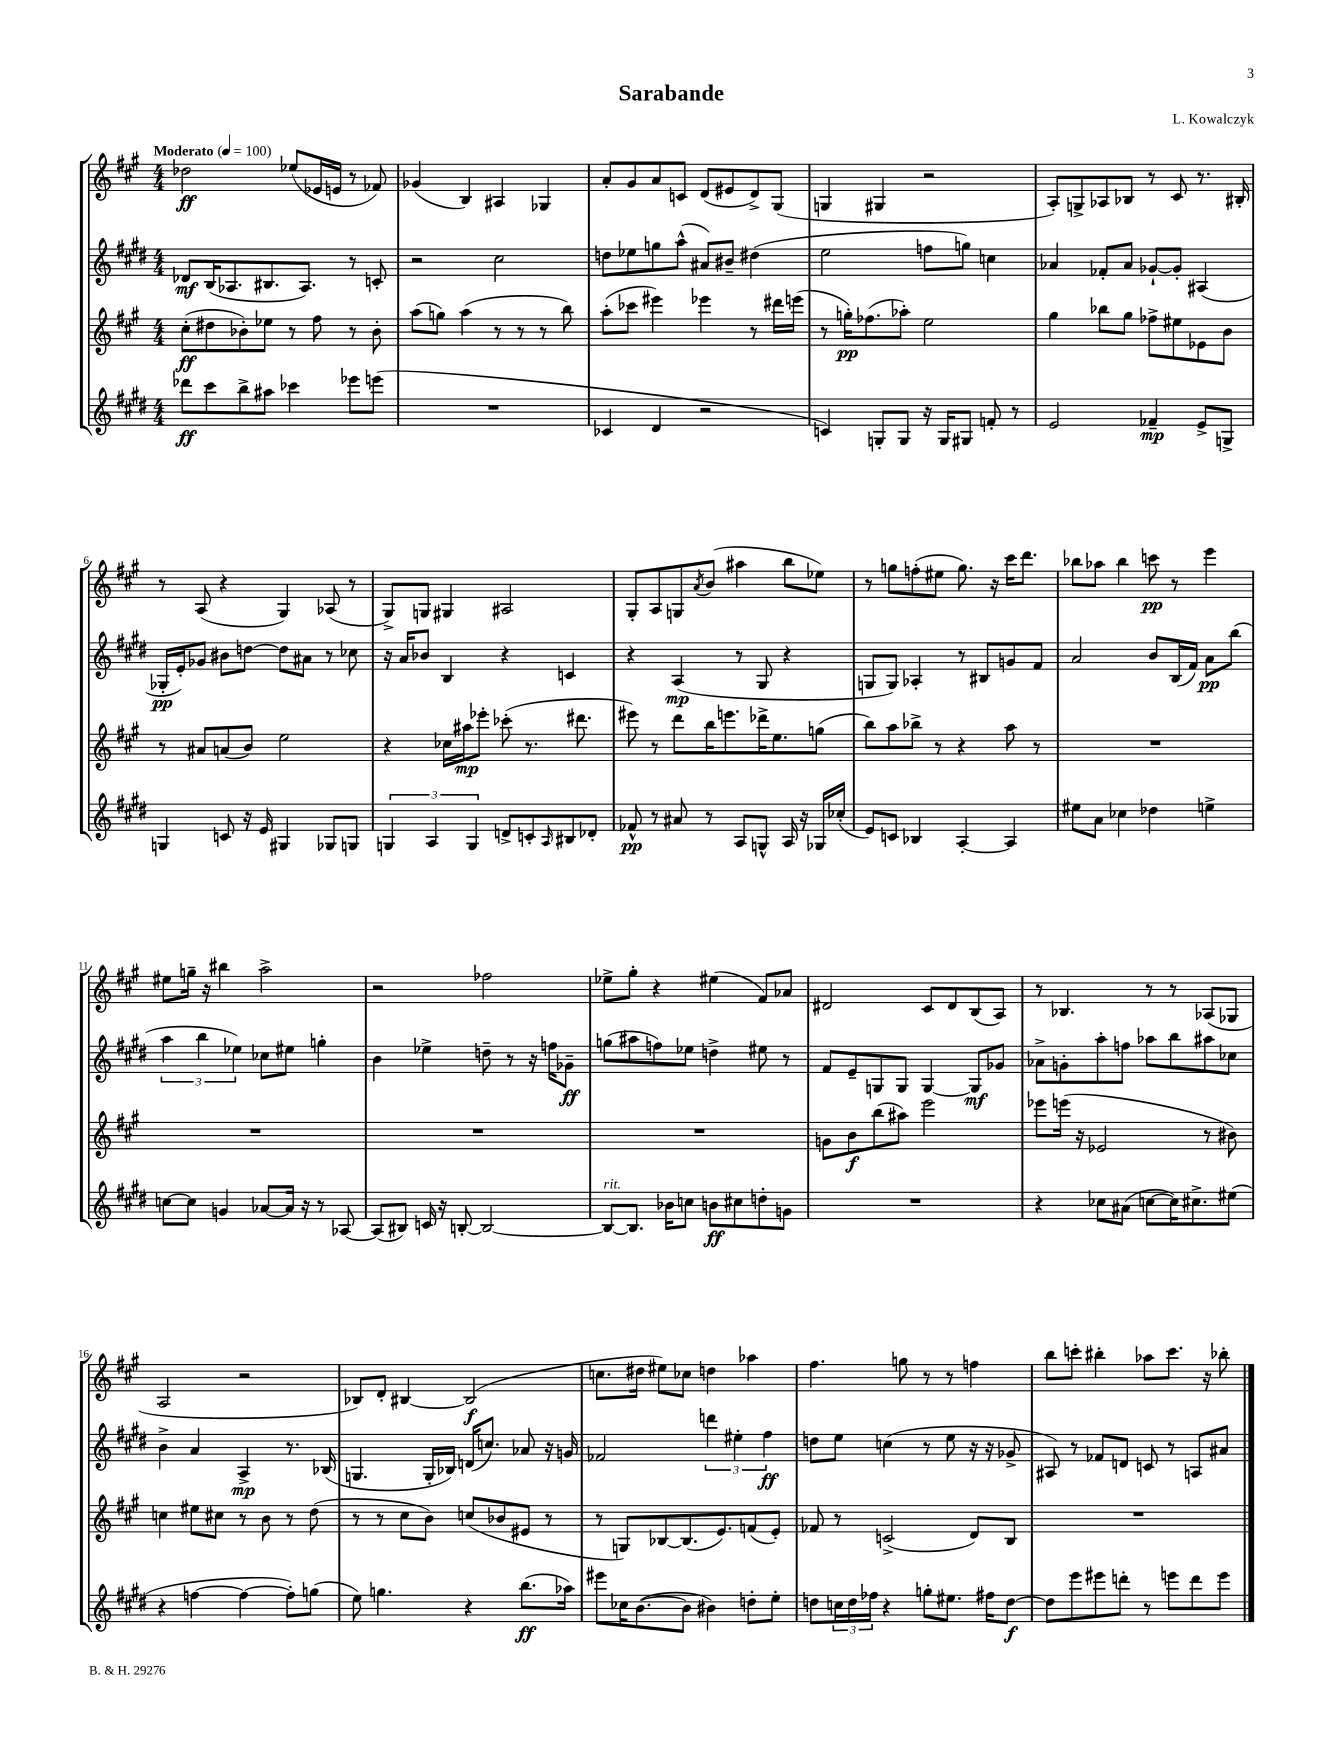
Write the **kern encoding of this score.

**kern	**kern	**kern	**kern
*staff4	*staff3	*staff2	*staff1
*clefG2	*clefG2	*clefG2	*clefG2
*k[f#c#g#d#]	*k[f#c#g#]	*k[f#c#g#d#]	*k[f#c#g#]
*M4/4	*M4/4	*M4/4	*M4/4
*MM100	*MM100	*MM100	*MM100
8ddd-	(8cc#'	8d-	2dd-
8ccc#	8dd#	(16B	.
.	.	8.A-	.
8bb^	8b-')	.	.
8aa#	8ee-	8.B#	.
4ccc-	8r	.	(8ee-
.	.	8.A-)	.
.	8ff#	.	16e-
.	.	.	16e
8eee-	8r	8r	8r
(8eee	8b-'	8c'	8f-)
=	=	=	=
1r	(8aa	2r	(4g-
.	8gg)	.	.
.	(4aa	.	4B)
.	8r	2cc#	4A#
.	8r	.	.
.	8r	.	4G-
.	8bb)	.	.
=	=	=	=
4c-	(8aa'	8dd	8a'
.	8ccc-	8ee-	8g#
4d#	4eee#)	8gg	8a
.	.	(8aa^^	8c
2r	4eee-	8a#)	(8d
.	.	8b#~	8e#
.	8r	(4dd#	8d^)
.	16ddd#	.	(8G#
.	(16eee	.	.
=	=	=	=
4c)	8r	2ee	4G
.	16gg')	.	.
.	(8.ff-	.	.
8G'	.	.	4G#
8G	8aa-')	.	.
16r	2ee	8ff	2r
16G	.	.	.
8G#	.	8gg)	.
8f'	.	4cc	.
8r	.	.	.
=	=	=	=
2e	4gg#	4a-	8A')
.	.	.	8G^
.	8bb-	8f-'	8A-
.	8gg#	8a-	8B-
4f-~	8ff-^	[8g-`	8r
.	8ee#	8g-']	8c#
8e^	8e-	(4A#	8.r
8G^	8b	.	.
.	.	.	16B#'
=	=	=	=
4G	8r	16G-'	8r
.	.	16e')	.
.	8a#	8g-	(8A
8c	(8a	8b#	4r
16r	8b)	[8dd	.
16e	.	.	.
4G#	2ee	8dd]	4G#)
.	.	8a#	.
8G-	.	8r	(8A-
8G	.	8cc-	8r
=	=	=	=
6G	4r	16r	8G#^)
.	.	16a	.
.	.	8b-	8G
6A	.	.	.
.	16cc-	4B	4G#
.	16aa#	.	.
6G	.	.	.
.	8eee-'	.	.
8d^	(8ccc-'	4r	2A#
8c'	8.r	.	.
16qqA	.	.	.
8B#	.	4c	.
.	8.ddd#	.	.
8d-'	.	.	.
=	=	=	=
8f-^^	8eee#)	4r	8G#'
8r	8r	.	8A
8a#	8ddd	(4A	8G
.	.	.	8qa
8r	16bb	.	(8b
.	8.eee	.	.
8A	.	8r	4aa#
8G^^	16ddd-^	8G#	.
.	8.ee	.	.
16A	.	4r	8bb
16r	.	.	.
16G-	(8gg	.	8ee-)
(16cc-'	.	.	.
=	=	=	=
8e)	8bb)	8G	8r
8c	8aa	8G)	8gg
4B-	8bb-^	4A-'	(8ff'
.	8r	.	8ee#
[4A'	4r	8r	8.gg)
.	.	8B#	.
.	.	.	16r
4A]	8aa	8g	16ccc#
.	.	.	8.ddd
.	8r	8f#	.
=	=	=	=
8ee#	1r	2a	8bb-
8a	.	.	8aa-
4cc-	.	.	4bb-
4dd-	.	8b	8ccc
.	.	(16B	8r
.	.	16f#)	.
4ee^	.	8a	4eee
.	.	(8bb	.
=	=	=	=
[8cc	1r	6aa	8ee#
8cc]	.	.	16gg~
.	.	6bb	.
.	.	.	16r
4g	.	.	4bb#
.	.	6ee-)	.
[8a-	.	8cc-	2aa^
16a-]	.	8ee#	.
16r	.	.	.
8r	.	4gg'	.
[8A-	.	.	.
=	=	=	=
(8A-]	1r	4b	2r
8B#)	.	.	.
16c	.	4ee-^	.
16r	.	.	.
[8B'	.	.	.
2B_	.	8dd~	2ff-
.	.	8r	.
.	.	16r	.
.	.	16ff	.
.	.	8g-~	.
=	=	=	=
8B_	1r	(8gg	8ee-^
8.B]	.	8aa#	8gg#'
.	.	8ff)	4r
16b-	.	.	.
8cc	.	8ee-	.
8b	.	4dd^	(4ee#
8cc#	.	.	.
8dd'	.	8ee#	8f#)
8g	.	8r	8a-
=	=	=	=
1r	8g	8f#	2d#
.	8b	8e~	.
.	(8bb	8G	.
.	8aa#)	8G	.
.	2eee	[4G	8c#
.	.	.	8d#
.	.	8G]	(8B
.	.	8g-	8A)
=	=	=	=
4r	8eee-	8a-^	8r
.	(16eee	8g'	4.B-
.	16r	.	.
8cc-	2e-	8aa'	.
(8a#	.	8ff	.
[8cc	.	8aa-	8r
16cc])	.	8bb	8r
8.cc#^	.	.	.
.	8r	8aa#	(8A-
(8ee#	8b#)	8cc-	8G-
=	=	=	=
4r	4cc	4b^	2A
[4ff	8ee#	4a	.
.	8cc#	.	.
4ff_	8r	4A^	2r
.	8b	.	.
8ff'])	8r	8.r	.
(8gg	(8dd	.	.
.	.	(16B-	.
=	=	=	=
8ee)	8r	4.G	8B-)
4.gg	8r	.	8d'
.	8cc#	.	[4B#
.	8b)	16G'	.
.	.	16B-)	.
4r	(8cc	(16d	(2B#]
.	.	8.cc)	.
.	8b-	.	.
(8.bb	8e#	8a-	.
.	8r	16r	.
16aa-)	.	16g	.
=	=	=	=
8eee#	8r	2f-	8.cc
16cc-	8G)	.	.
([8.b	.	.	16dd#
.	[8B-	.	8ee#)
8b]	(8.B-]	.	8cc-
4b#)	.	6ddd	4dd
.	8.e)	.	.
.	.	6ee#'	.
8dd'	(8f	.	4aa-
.	.	6ff#	.
8ee'	8e')	.	.
=	=	=	=
8dd	8f-	8dd	4.ff#
24cc	8r	8ee	.
24dd	.	.	.
24ff-	.	.	.
4r	(2c^	(4cc	.
.	.	.	8gg
8gg'	.	8r	8r
8.ee#	.	8ee	8r
.	8d)	16r	4ff
16ff#	.	16r	.
[8dd	8B	8g-^	.
=	=	=	=
8dd]	1r	8A#)	8bb
8eee	.	8r	8ccc'
8eee#	.	8f-	4bb#'
8ddd'	.	8d	.
8r	.	8c	8aa-
8eee	.	8r	8.ccc
8ddd	.	8A	.
.	.	.	16r
8eee	.	8a#	8bb-'
==	==	==	==
*-	*-	*-	*-
